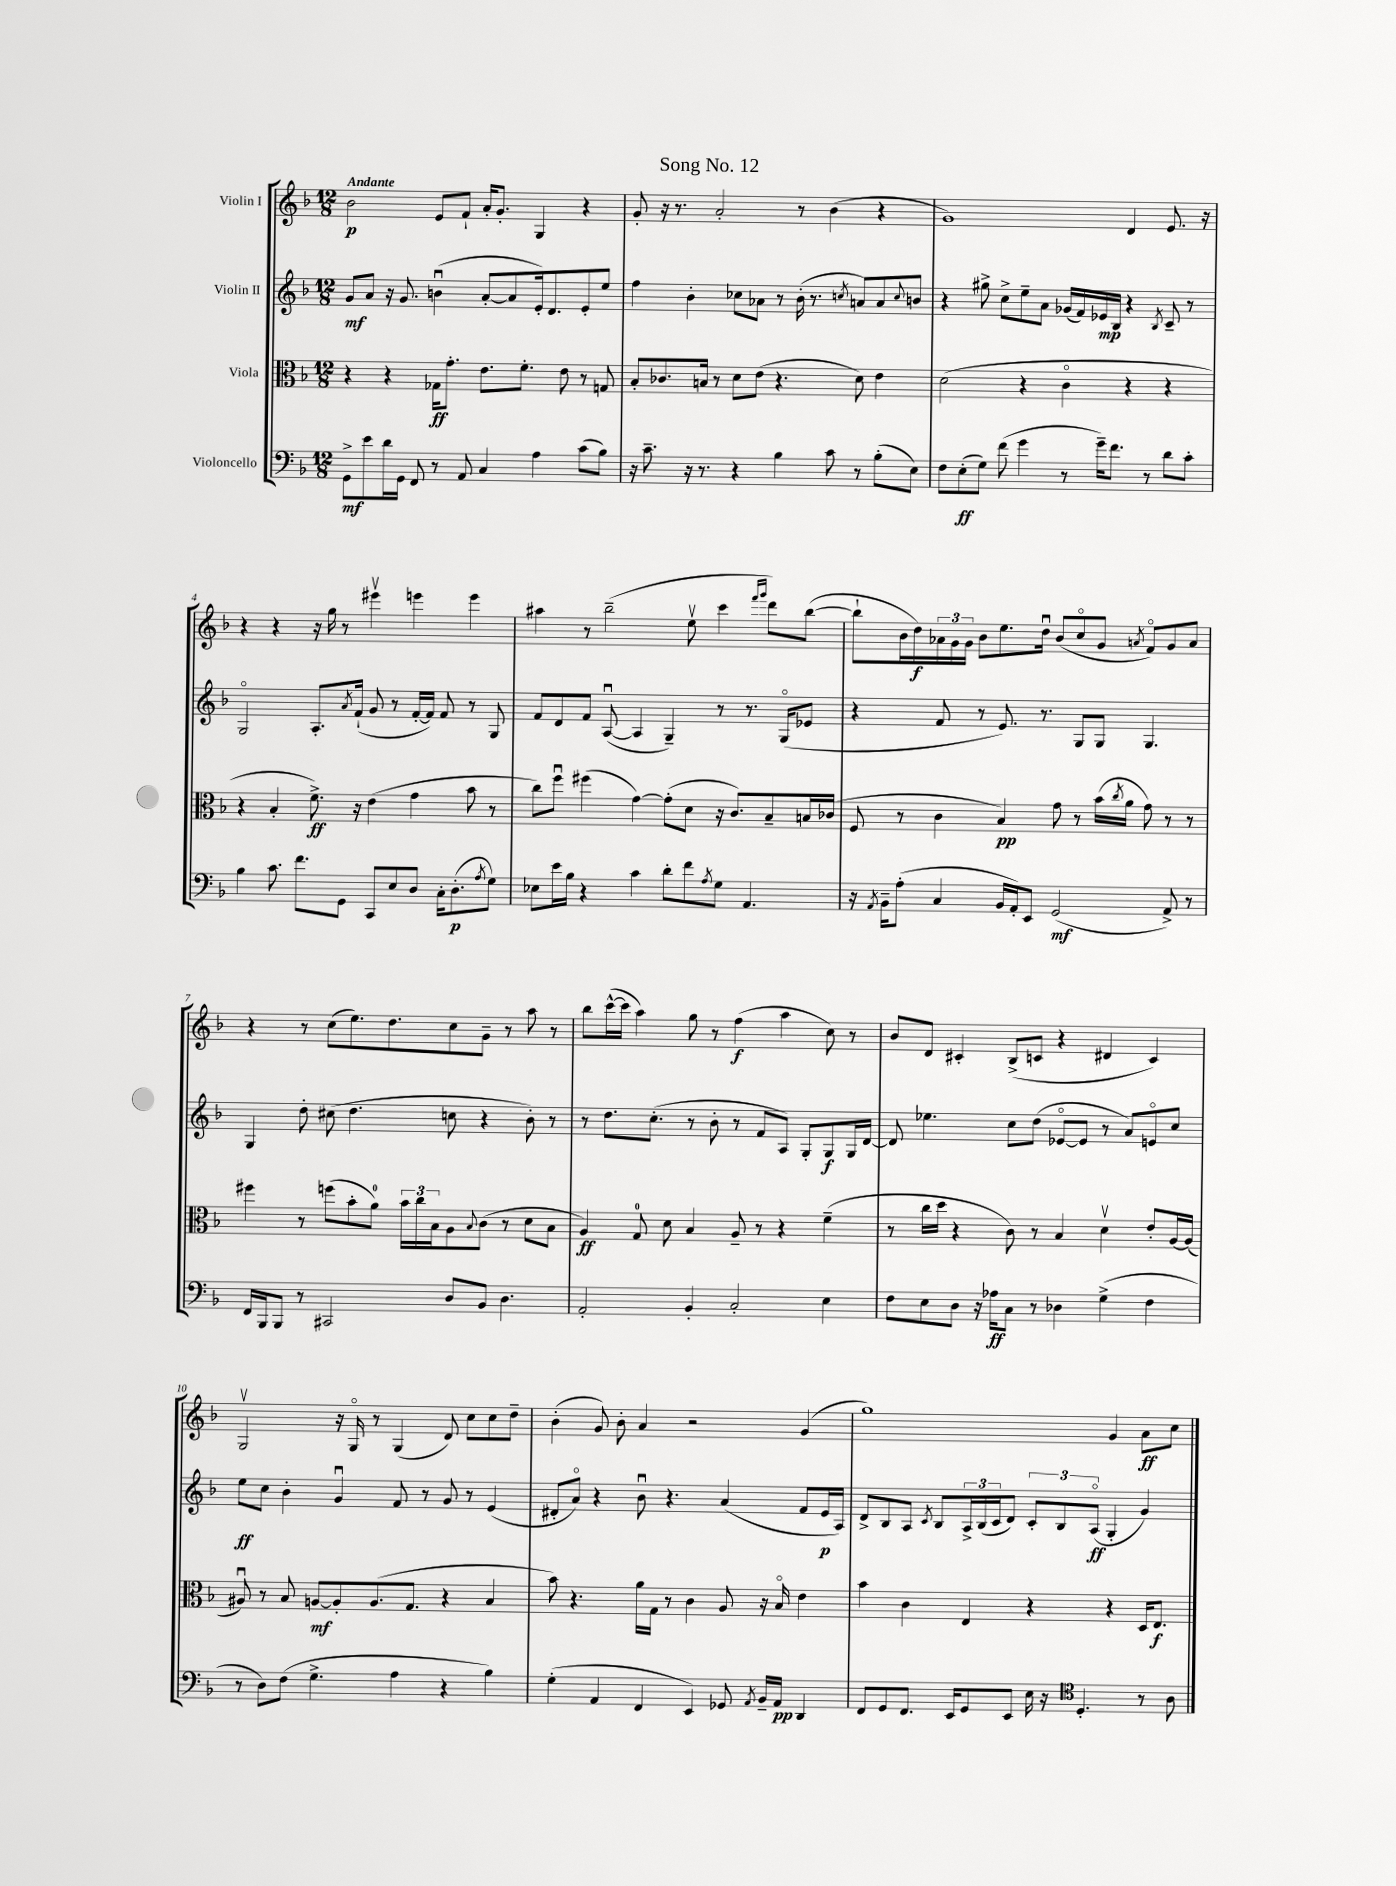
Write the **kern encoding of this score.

**kern	**kern	**kern	**kern
*staff4	*staff3	*staff2	*staff1
*clefF4	*clefC3	*clefG2	*clefG2
*k[b-]	*k[b-]	*k[b-]	*k[b-]
*M12/8	*M12/8	*M12/8	*M12/8
8GG^	4r	8g	2b-
8e	.	8a	.
16d	4r	16r	.
16GG	.	8.g	.
8FF	.	.	.
8r	16G-	(4bu	8e
.	8.g'	.	.
8AA	.	.	8f`
4C	8.e	[8a'	16a'
.	.	.	8.g'
.	.	8a]	.
.	8.f'	.	.
4A	.	16e')	4G
.	.	8.d	.
.	8e	.	.
(8c	8r	8e'	4r
8B-)	8G	8ee	.
=	=	=	=
16r	8B-'	4ff	8g'
8.c~	.	.	.
.	8.c-	.	16r
.	.	.	8.r
16r	.	4b-'	.
8.r	16B	.	.
.	8r	.	2a'
4r	8d	8cc-	.
.	(8e	8a-	.
4B-	4.r	8r	.
.	.	(16b-'	8r
.	.	8.r	.
8c	.	.	(4b-
.	.	8qcc	.
8r	8d)	8a)	.
(8B-'	4e	8a	4r
.	.	8qqcc	.
8E)	.	8b	.
=	=	=	=
8F	(2d	4r	1g)
(8E'	.	.	.
8G)	.	8gg#^	.
(8f	.	8cc^	.
4g	4r	8ee~	.
.	.	8a	.
8r	4co	(16g-	.
.	.	16f)	.
16g~)	.	16e-	.
8.f	.	16B-	.
.	4r	4r	4d
8r	.	.	.
.	.	8qB-	.
8d	4r	8c~	8.e
8c'	.	8r	.
.	.	.	16r
=	=	=	=
4B-	4r	2Go	4r
8.c	4B-'	.	4r
8.f	.	.	.
.	8.f^)	8.A'	16r
.	.	.	16gg
8GG	.	.	8r
.	.	8qa	.
.	16r	(16f`	.
8CC	(4e	8g	4eee#v
8E	.	8r	.
8D	4g	[16f'	4eee
.	.	16f])	.
16C'	.	8f	.
(8.D'	.	.	.
.	8b-	8r	4eee
8qA	.	.	.
8G)	8r	8G	.
=	=	=	=
8E-	8cc)	8f	4aa#
16e	8ffu	8d	.
16B-	.	.	.
4r	(4ff#	8f	8r
.	.	([8Au	(2bb-~
4c	[4g)	4A]	.
8d'	(8g']	4G~)	.
8f	8d	.	8eev
8qA	.	.	.
8G	16r	8r	4ccc
.	8.c)	.	.
4.AA	.	8.r	.
.	.	.	16qqfff
.	.	.	16qqggg
.	8B-~	.	8ddd)
.	.	(16Go	.
.	16B	8e-	([8bb-
.	(16c-	.	.
=	=	=	=
16r	8F	4r	8bb-`]
8qAA	.	.	.
16BB-~	.	.	.
(8A'	8r	.	16b-
.	.	.	16dd)
4C	4c	8f	24a-
.	.	.	24g
.	.	.	24g
.	.	8r	8b-
16BB-	4B-)	8.e)	8.ee
16AA')	.	.	.
8EE	.	.	.
.	.	8.r	16ddu
(2GG	8g	.	(8b-
.	8r	8G	8cco
.	(16b-	8G	8g
.	8qcc	.	.
.	16a	.	.
.	.	.	8qa
.	8g)	4.G	8fo)
8AA^)	8r	.	8g
8r	8r	.	8a
=	=	=	=
16FF	4ff#	4G	4r
16BBB-	.	.	.
8BBB-	.	.	.
8r	8r	8dd'	8r
2CC#	(8ff	(8cc#	(8cc
.	8b-'	4.dd	8.ee)
.	8a)	.	.
.	.	.	8.dd
.	24b-	.	.
.	24cc	.	.
.	24B-	.	.
8D	8A	8cc	8cc
.	8qqB-	.	.
8BB-	(8c	4r	8g~
4.D	8r	.	8r
.	8d	8b-')	8aa
.	8B-	8r	8r
=	=	=	=
2AA'	4A)	8r	8bb-
.	.	8.dd	([16ccc^^
.	.	.	16ccc]
.	8G	.	4aa)
.	.	(8.cc'	.
.	8d	.	.
4BB-'	4B-	8r	8gg
.	.	8b-'	8r
2C'	8A~	8r	(4ff
.	8r	8f	.
.	4r	8A)	4aa
.	.	8G'	.
4E	(4f~	8G	8cc)
.	.	16G	8r
.	.	[16d	.
=	=	=	=
8F	8r	8d]	8b-
8E	16cc	4.ee-	8d
.	16dd	.	.
8D	4r	.	4c#'
16r	.	.	.
16A-	.	.	.
8C	8c)	8cc	(8B-^
8r	8r	(8dd	8c
4D-	4B-	[8e-o	4r
.	.	8e-]	.
(4G^	4dv	8r	4d#
.	.	8a)	.
4F	8e'	8eo	4c)
.	[16A	8cc	.
.	(16A]	.	.
=	=	=	=
8r	8A#u)	8ee	2Gv
8D)	8r	8cc	.
(8F	8B-	4b-'	.
4.G^	[8A	.	.
.	8A']	4gu	16r
.	.	.	16Go
.	(8.A	.	8r
4A	.	8f	(4G
.	8.G	.	.
.	.	8r	.
4r	4r	8g	8d)
.	.	8r	8cc
4B-)	4B-	(4e	8cc
.	.	.	8dd~
=	=	=	=
(4G'	8b-)	8d#'	(4b-'
.	4.r	8ao)	.
4AA	.	4r	8g)
.	.	.	8b-'
4FF	16a	8b-u	4a
.	16G	.	.
.	8r	4.r	.
4EE)	4c	.	2r
8GG-	8A	(4a	.
8qAA	.	.	.
16BB-~	16r	.	.
16AA	16B-o	.	.
4DD	4e	8f	(4g
.	.	16e	.
.	.	16A)	.
=	=	=	=
8FF	4b-	8d^	1gg)
8GG	.	8B-	.
8.FF	4c	8A	.
.	.	8qc	.
.	.	8B-	.
16EE	.	.	.
8GG	4E	24A^	.
.	.	(24B-	.
.	.	24c	.
8EE	.	8d)	.
16E	4r	12c'	.
16r	.	.	.
.	.	12B-	.
*clefC4	*	*	*
4.D'	.	.	.
.	.	(12Ao	.
.	4r	4G'	4g
8r	16D	4g)	8a
.	8.E	.	.
8A	.	.	8cc
==	==	==	==
*-	*-	*-	*-
